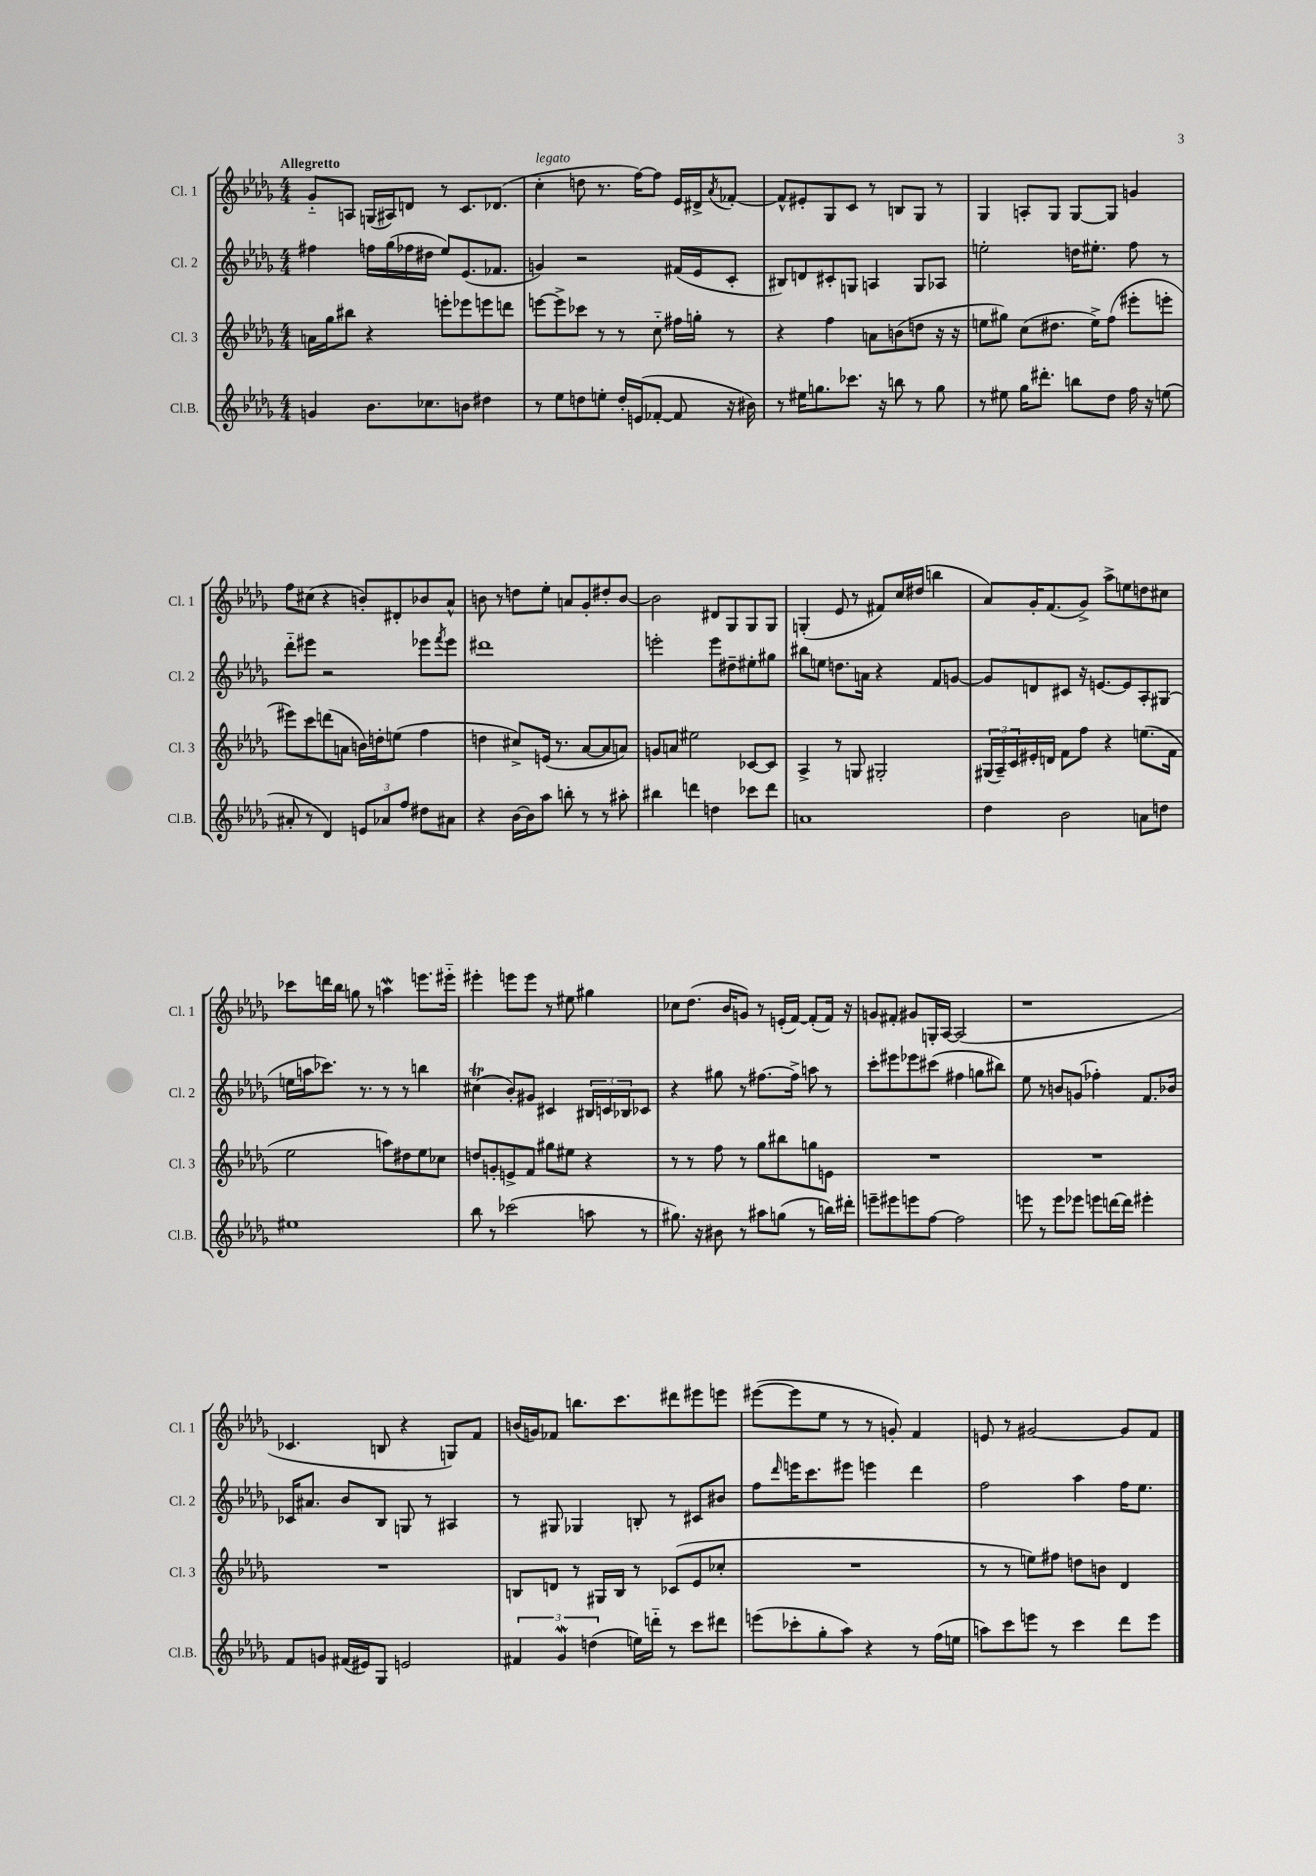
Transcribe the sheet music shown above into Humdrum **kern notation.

**kern	**kern	**kern	**kern
*staff4	*staff3	*staff2	*staff1
*clefG2	*clefG2	*clefG2	*clefG2
*k[b-e-a-d-g-]	*k[b-e-a-d-g-]	*k[b-e-a-d-g-]	*k[b-e-a-d-g-]
*M4/4	*M4/4	*M4/4	*M4/4
4g	16a	4ff#	8g-'~
.	16gg-	.	.
.	8bb#	.	8A
8.b-	4r	16ff	(16G
.	.	(16gg-	16A#)
.	.	16ff-	8d
8.cc-	.	16dd#	.
.	8eee'	8ee-)	8r
8b	8eee-	(8.e-	8.c
4dd#	8eee	.	.
.	.	8.f-	(8.d-
.	8ddd	.	.
=	=	=	=
8r	[8eee	4g)	4cc'
8ee-	8eee^]	.	.
8dd	8ccc-	2r	8dd
8ee'	8r	.	8.r
16dd'	8r	.	.
(16e	.	.	[16ff)
[8f-'	8cc'~	.	8ff]
8f-]	16ff#	(16f#	16e-
.	16gg'	16e-	16d#^
.	.	.	8qa-
16r	8r	8c'	[8f-'
16b#)	.	.	.
=	=	=	=
8r	4r	8B#)	8f-^^]
16ee#	.	8d	8e#'
8.gg	.	.	.
.	4ff	8c#'	8G-
8.ccc-	.	8G	8c
.	8a	4A	8r
16r	.	.	.
8bb	(8b	.	8B
8r	8dd	8G	8G-
8gg	16r	8A-	8r
.	16r	.	.
=	=	=	=
8r	8ee	2ee'	4G-
8ee#	8gg#)	.	.
16gg-	(8cc	.	8A'
8.ddd#'	.	.	.
.	8.dd#	.	8G-
8bb	.	16dd	[8G-
.	16ee^)	8.ee#'	.
8dd-	(8ff	.	8G-]
16ff	8eee#'	8ff	4g
16r	.	.	.
(8ee	8eee'	8r	.
=	=	=	=
8a#'	8eee#)	8ddd-'~	8ff
8r	8ccc	8eee#	(8cc#
4d-)	(8ddd	2r	4r
.	8a	.	.
12e	16b)	.	8b')
.	16dd'	.	.
12a-	.	.	.
.	(8ee	.	8d#'
12ff	.	.	.
8dd#	4ff	8eee-	8b-
.	.	8qfff	.
8a#	.	8eee-	8a-^^
=	=	=	=
4r	4dd	1ddd#	8b
.	.	.	8r
[16b-	8cc#^)	.	8dd
16b-]	.	.	.
8aa-	(16e	.	8ee-'
.	8.r	.	.
8bb'	.	.	8a
8r	[8a-	.	8g-'
8r	8a-]	.	8dd#'
8aa#'	8a)	.	[8b
=	=	=	=
4bb#	8g	2eee'	2b]
.	8a	.	.
4ddd	2ee#	.	.
4dd	.	8eee	8d#
.	.	8dd#~	8G-
8ccc-	[8c-	8ee#'	8G-
8ddd	8c-]	8gg#	8G-
=	=	=	=
1a	4A-^	8bb#	(4G'
.	.	8ee	.
.	8r	8.dd	8e-
.	8G	.	8r
.	.	16a	.
.	2G#'	4r	8f#)
.	.	.	16cc
.	.	.	(16dd#
.	.	8f	4bb
.	.	[8g	.
=	=	=	=
4dd-	(24G#	8g]	8a-)
.	24A-~)	.	.
.	24c	.	.
.	16e#'	8d	16g-'
.	16d	.	(8.f
2b-	8f	8c#	.
.	8ff	16r	8g-^)
.	.	[8.e	.
.	4r	.	8aa-^
.	.	8e]	8ee
8a	(8.ee	8A-'	8dd
8dd	.	(8G#	8cc#
.	16f	.	.
=	=	=	=
1ee#	2ee-	16ee	8ccc-
.	.	16aa	.
.	.	8.ccc-)	16ddd
.	.	.	16bb-
.	.	.	8gg
.	.	8.r	.
.	.	.	8r
.	8aa)	8r	4aa
.	8dd#	8r	.
.	8ee-	4bb	8.eee
.	8cc-	.	.
.	.	.	16eee#'~
=	=	=	=
8bb-	8dd	(4cc#	4eee#'
8r	8g'	.	.
(2ccc-	8e^	8b-')	8eee
.	8f	8g#	8eee
.	8gg#	4c#	8r
.	8ee#	.	8ee#
8aa	4r	24B#	4gg#
.	.	24c	.
.	.	24B-	.
8r	.	8c-	.
=	=	=	=
8.gg#)	8r	4r	8cc-
.	8r	.	(8.dd-
16r	.	.	.
8b#	8ff	8gg#	.
.	.	.	16b-
8r	8r	8r	8g)
8aa#	8gg-	[8.ff#	8r
(8gg	8bb#	.	(16e'
.	.	16ff#^]	[16f)
8r	8gg	8aa	(8f']
16bb)	8e	8r	16f)
16ddd#'	.	.	16r
=	=	=	=
8eee~	1r	8ccc'	8g
8eee#	.	8eee#	8f#'
8eee	.	8eee-	8g#
[8ff	.	(8ccc#	16G'
.	.	.	[16A-
2ff]	.	4ff#	(2A-]
.	.	8gg	.
.	.	8bb#)	.
=	=	=	=
8eee	1r	8ee-	1r
8r	.	8r	.
8eee	.	8b	.
8eee-	.	(8g	.
8eee	.	4ff-')	.
[16ddd	.	.	.
16ddd]	.	.	.
4eee#'	.	8.f	.
.	.	16b-	.
=	=	=	=
8f	1r	16c-	4.c-
.	.	8.a#	.
8g	.	.	.
(16f#	.	8b-	.
16e#)	.	.	.
8G-	.	8B-	8B
2e	.	8G	4r
.	.	8r	.
.	.	4A#	8G)
.	.	.	8f
=	=	=	=
6f#	8B	8r	(16b
.	.	.	16g)
.	8d	8G#	8f-
6g-	.	.	.
.	8r	4G-	8.bb
(6dd	.	.	.
.	16G#	.	.
.	16B	.	8.ccc
16ee)	8r	8B'	.
16ddd'~	.	.	.
8r	(8c-	8r	8ddd#
8ccc	8e-	8c#	8eee#
8ddd#	8cc-'	8b#	8eee
=	=	=	=
(8eee	1r	8ff	([8eee#
.	.	16qqddd-	.
8ccc-'	.	16eee	8eee#]
.	.	8.ccc	.
8gg-'	.	.	8ee-
8aa-)	.	8eee#	8r
4r	.	4eee	8r
.	.	.	8g')
8r	.	4ddd-	4f
(16ff	.	.	.
16ee	.	.	.
=	=	=	=
8aa)	8r	2ff	8e
8ccc	8r	.	8r
8eee	8ee)	.	[2g#
8r	8ff#	.	.
4ccc	8dd	4aa-	.
.	8b	.	.
8ddd-	4d-	16ff	8g#]
.	.	8.ee-	.
8eee	.	.	8f
==	==	==	==
*-	*-	*-	*-
